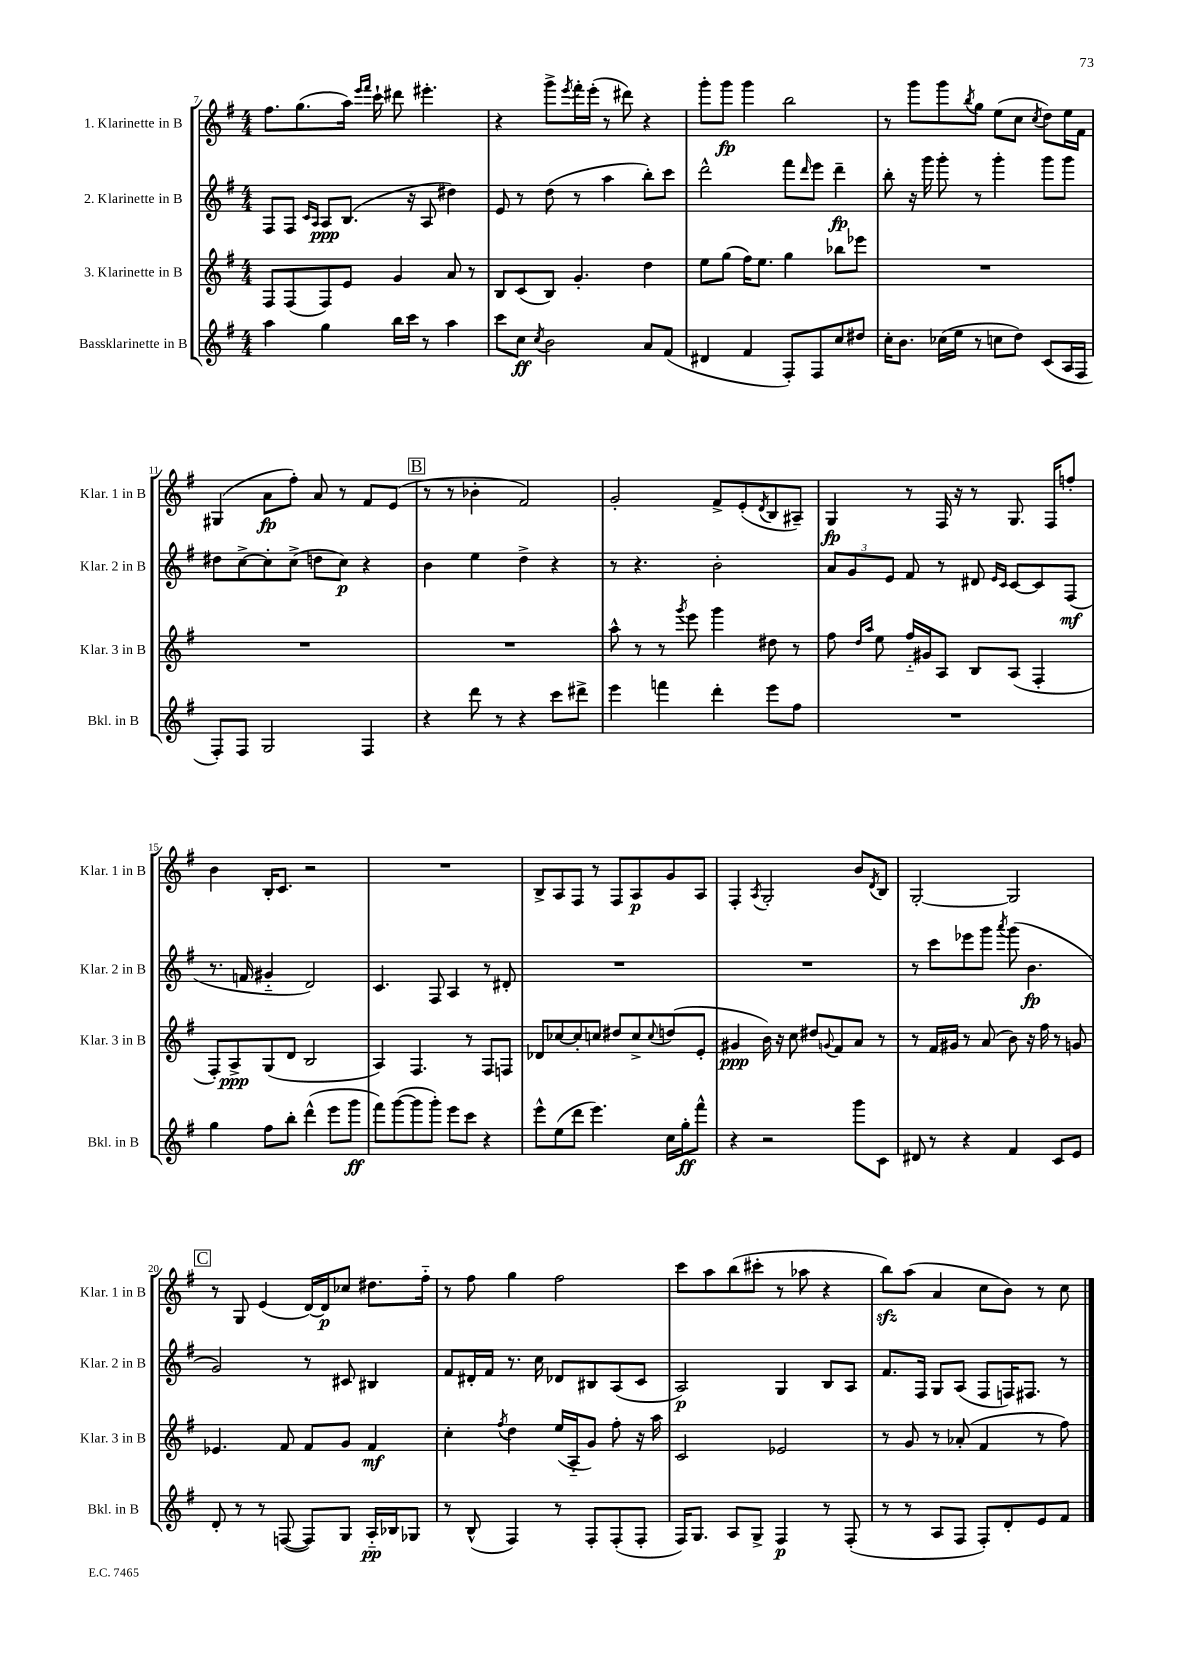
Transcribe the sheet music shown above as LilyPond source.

<<
\new StaffGroup <<
\new Staff = "s0" \with { instrumentName = "1. Klarinette in B" shortInstrumentName = "Klar. 1 in B" } {
    \clef treble \key g \major \numericTimeSignature \time 4/4
    fis''8. g''8.( a''16) \grace { e'''16 fis'''16 } c'''16-! dis'''8 eis'''4.-. |
    r4 g'''8-> \acciaccatura { e'''8 } fis'''16-. e'''16-.( r8 dis'''8) r4 |
    g'''8-. g'''8\fp g'''4 b''2 |
    r8 g'''8 g'''8 \acciaccatura { b''8 } g''8 e''8( c''8 \acciaccatura { c''8 } d''8) e''16 fis'16 |
    gis4( a'8\fp fis''8-.) a'8 r8 fis'8 e'8( |
    \mark \markup { \box "B" } r8 r8 bes'4-. fis'2) |
    g'2-. fis'8-> e'8-.( \acciaccatura { d'8 } b8 ais8--) |
    g4\fp r8 fis16 r16 r8 g8. fis16 f''8-. |
    b'4 b16-. c'8. r2 |
    R1 |
    b8-> a8 fis8 r8 fis8 a8\p g'8 a8 |
    fis4-. \acciaccatura { a8 } g2-. b'8 \acciaccatura { d'8 } b8 |
    g2~-. g2 |
    \mark \markup { \box "C" } r8 g8 e'4( d'16~) d'16\p ces''8 dis''8. fis''16-_ |
    r8 fis''8 g''4 fis''2 |
    c'''8 a''8 b''8( cis'''8-. r8 aes''8 r4 |
    b''8\sfz) a''8( a'4 c''8 b'8) r8 c''8 \bar "|." |
}
\new Staff = "s1" \with { instrumentName = "2. Klarinette in B" shortInstrumentName = "Klar. 2 in B" } {
    \clef treble \key g \major \numericTimeSignature \time 4/4
    fis8 fis8 \grace { c'16 a16 } a8\ppp b8.( r16 a8 dis''4) |
    e'8 r8 d''8( r8 a''4 b''8-.) c'''8 |
    d'''2-^ fis'''8 \grace { d'''16 } e'''8 d'''4--\fp |
    b''8-. r16 g'''16 g'''8-. r8 g'''4-. g'''8 g'''8 |
    dis''8 c''8~-> c''8-. c''8->( d''8 c''8\p) r4 |
    \mark \markup { \box "B" } b'4 e''4 d''4-> r4 |
    r8 r4. b'2-. |
    \tuplet 3/2 { a'8 g'8 e'8 } fis'8 r8 dis'8 \grace { e'16 c'16 } c'8~ c'8 fis8\mf( |
    r8. f'16 gis'4-_ d'2) |
    c'4. fis8 a4 r8 dis'8-. |
    R1 |
    R1 |
    r8 c'''8 ees'''8 g'''8 \acciaccatura { a'''8 } g'''8( b'4.\fp |
    \mark \markup { \box "C" } g'2) r8 cis'8 bis4 |
    fis'8 dis'16-. fis'16 r8. c''16 des'8 bis8 a8( c'8 |
    a2\p) g4 b8 a8 |
    fis'8. fis16 g8 a8( fis8 f16) fis8. r8 \bar "|." |
}
\new Staff = "s2" \with { instrumentName = "3. Klarinette in B" shortInstrumentName = "Klar. 3 in B" } {
    \clef treble \key g \major \numericTimeSignature \time 4/4
    fis8 fis8( fis8) e'8 g'4 a'8 r8 |
    b8 c'8( b8) g'4.-. d''4 |
    e''8 g''8( fis''16) e''8. g''4 bes''8 ees'''8 |
    R1 |
    R1 |
    \mark \markup { \box "B" } R1 |
    a''8-^ r8 r8 \acciaccatura { g'''8 } e'''8 g'''4 dis''8 r8 |
    fis''8 \grace { d''16 a''16 } e''8 fis''16-_ gis'16 a8 b8 a8( fis4-. |
    fis8-.) a8->\ppp g8( d'8 b2 |
    a4) fis4. r8 fis8 f8 |
    des'8 ces''8~ ces''8-. c''8 dis''8 c''8-> \appoggiatura { c''8 } d''8( e'8-. |
    gis'4\ppp b'16) r16 c''8 dis''8 \appoggiatura { g'8 } fis'8 a'8 r8 |
    r8 fis'16 gis'16 r8 a'8( b'8) r16 fis''16 r8 g'8 |
    \mark \markup { \box "C" } ees'4. fis'8 fis'8 g'8 fis'4\mf |
    c''4-. \acciaccatura { fis''8 } d''4 e''16( a16-_ g'8) fis''8-. r16 a''16 |
    c'2 ees'2 |
    r8 g'8 r8 aes'8-.( fis'4 r8 fis''8) \bar "|." |
}
\new Staff = "s3" \with { instrumentName = "Bassklarinette in B" shortInstrumentName = "Bkl. in B" } {
    \clef treble \key g \major \numericTimeSignature \time 4/4
    a''4 g''4 b''16 c'''16 r8 a''4 |
    c'''8 c''8\ff \acciaccatura { c''8 } b'2 a'8 fis'8( |
    dis'4 fis'4 fis8-.) fis8 c''8 dis''8 |
    c''16-. b'8. ces''16( e''16 r8 c''8 d''8) c'8( a16 fis16 |
    fis8-.) fis8 g2 fis4 |
    \mark \markup { \box "B" } r4 d'''8 r8 r4 c'''8 dis'''8-> |
    e'''4 f'''4 d'''4-. e'''8 fis''8 |
    R1 |
    g''4 fis''8 b''8-. d'''4-^( e'''8 g'''8\ff |
    fis'''8) g'''8~( g'''8 g'''8-.) e'''8 c'''8 r4 |
    e'''8-^ e''8( d'''8 e'''4.) c''16 g''16-.\ff fis'''8-^ |
    r4 r2 g'''8 c'8 |
    dis'8 r8 r4 fis'4 c'8 e'8 |
    \mark \markup { \box "C" } d'8-. r8 r8 f8~( f8) g8 a16-_\pp bes16 ges8 |
    r8 b8-^( fis4) r8 fis8-. fis8-.( fis8-. |
    fis16) g8. a8 g8-> fis4\p r8 fis8-.( |
    r8 r8 a8 fis8 fis8-.) d'8-. e'8 fis'8 \bar "|." |
}
>>
>>
\layout { \context { \Score currentBarNumber = #7 } }
